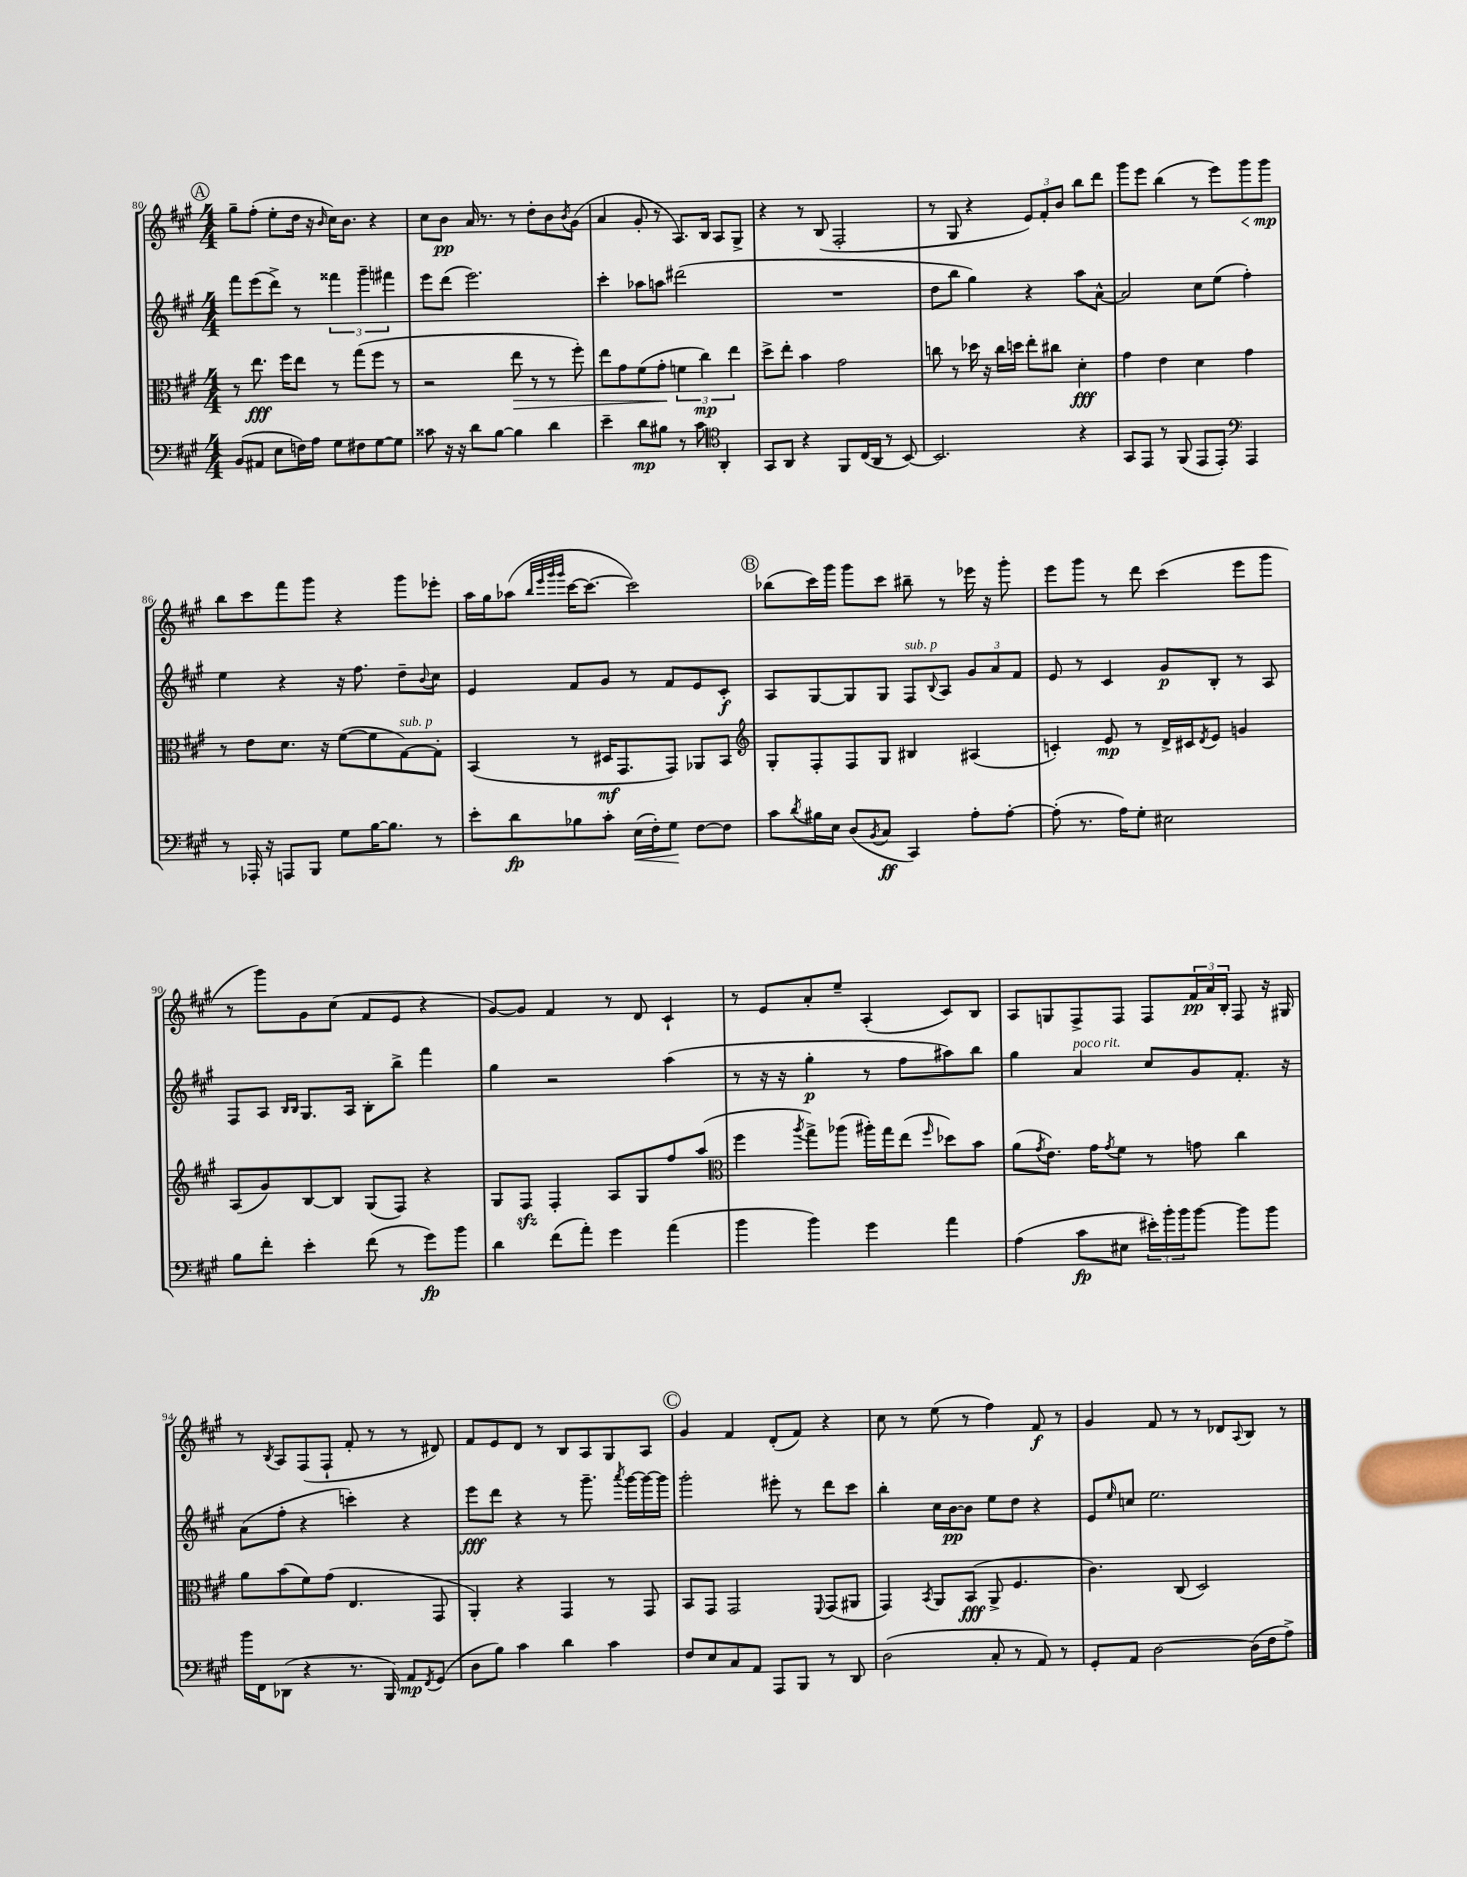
<<
\new StaffGroup <<
\new Staff = "s0" {
    \clef treble \key a \major \numericTimeSignature \time 4/4
    \mark \markup { \circle "A" } gis''8-- fis''8-.( e''8-. d''16 r16 \grace { b'16 } cis''16) b'8. r4 |
    cis''8 b'8\pp a'16 r8. r8 d''8-. b'8 \acciaccatura { b'8 } gis'8( |
    a'4 gis'8-. r8 a8.) b16 a8 gis8-> |
    r4 r8 b8( fis2-. |
    r8 gis8 r4 \tuplet 3/2 { e'8) fis'8-. b'8 } b''8 d'''8 |
    gis'''8 e'''8 b''4( r8 e'''8) gis'''8\< gis'''8\mp\! |
    b''8 cis'''8 fis'''8 gis'''8 r4 gis'''8 ees'''8-. |
    a''16 gis''16 aes''8( \grace { b''32 e'''32 gis'''32 gis'''32 } cis'''16~ cis'''8.~ cis'''2) |
    \mark \markup { \circle "B" } bes''8( cis'''16) gis'''16 gis'''8 cis'''8 bis''8-- r8 ees'''16 r16 gis'''8-. |
    e'''8 gis'''8 r8 d'''8 cis'''4( e'''8 gis'''8 |
    r8 gis'''8) gis'8 cis''8( fis'8 e'8 r4 |
    gis'8~) gis'8 fis'4 r8 d'8 cis'4-! |
    r8 e'8 a'8-. e''8-- a4-.( cis'8) b8 |
    a8 g8 fis8-> fis8 fis8 \tuplet 3/2 { fis'16\pp a'16 b16-. } fis8 r16 gis16 |
    r8 \acciaccatura { b8 } a8 fis8( fis8-! fis'8-. r8 r8 dis'8) |
    fis'8 e'8 d'8 r8 b8 a8 gis8 a8 |
    \mark \markup { \circle "C" } gis'4 fis'4 d'8-.( fis'8) r4 |
    cis''8 r8 e''8( r8 fis''4) fis'8\f r8 |
    gis'4 fis'8 r8 r8 des'8 \appoggiatura { a8 } b8 r8 \bar "|." |
}
\new Staff = "s1" {
    \clef treble \key a \major \numericTimeSignature \time 4/4
    \mark \markup { \circle "A" } fis'''8 e'''8( d'''8->) r8 \tuplet 3/2 { fisis'''4 gis'''4-- fis'''4 } |
    e'''8 d'''8( e'''2.) |
    cis'''4-. aes''8 a''8 dis'''2( |
    R1 |
    d''8 b''8 gis''4) r4 a''8 a'8~-^ |
    a'2 cis''8 e''8( fis''4-.) |
    e''4 r4 r16 fis''8. d''8-- \appoggiatura { b'8 } cis''8 |
    e'4 fis'8 gis'8 r8 fis'8 e'8 cis'8-.\f |
    \mark \markup { \circle "B" } a8 gis8~ gis8 gis8 fis8^\markup { \italic "sub. p" } \appoggiatura { b8 } a8 \tuplet 3/2 { gis'8 a'8 fis'8 } |
    e'8 r8 cis'4 gis'8\p b8-. r8 a8 |
    fis8 a8 \grace { b16 b16 } gis8. a16 b8-. b''8-> fis'''4 |
    gis''4 r2 a''4( |
    r8 r16 r16 gis''4-.\p r8 fis''8 ais''8) b''8 |
    gis''4 a'4^\markup { \italic "poco rit." } cis''8 gis'8 fis'8.-. r16 |
    a'8( fis''8-. r4 c'''4-.) r4 |
    e'''8\fff d'''8 r4 r8 gis'''8.-- \acciaccatura { a'''8 } gis'''16~ gis'''16~ gis'''16 |
    \mark \markup { \circle "C" } gis'''2-. eis'''8-. r8 d'''8 cis'''8 |
    b''4-. cis''16 b'16~\pp b'8 e''8 d''8 r4 |
    e'8 \grace { e''16 } c''8 e''2. \bar "|." |
}
\new Staff = "s2" {
    \clef alto \key a \major \numericTimeSignature \time 4/4
    \mark \markup { \circle "A" } r8 e''8.\fff fis''16 e''8 r8 gis''8( fis''8 r8 |
    r2 e''8\> r8 r8 fis''8-.) |
    e''8 gis'8 fis'8( gis'8-.\! \tuplet 3/2 { f'4 cis''4\mp) e''4 } |
    d''8-> e''8-. b'4 gis'2 |
    c''8 r8 des''16 r16 c''16 d''16 e''8-. cis''8 d'4-.\fff |
    gis'4 e'4 d'4 gis'4 |
    r8 e'8 d'8. r16 fis'8~( fis'8 gis8~^\markup { \italic "sub. p" }) gis8-. |
    b,4( r8 dis16\mf gis,8. gis,8) aes,8 b,8 |
    \mark \markup { \circle "B" } \clef treble gis8-. fis8-. fis8 gis8 bis4 ais4( |
    c'4-.) e'8\mp r8 d'16-> cis'16 \acciaccatura { d'8 } e'8 g'4 |
    a8( gis'8) b8~ b8 gis8( fis8) r4 |
    gis8 fis8\sfz fis4-. a8 gis8 fis''8 a''8( |
    \clef alto fis''4 \acciaccatura { a''8 } gis''8->) aes''8( ais''16-.) gis''16 e''8( \grace { fis''16 } des''8) b'8 |
    a'8( \acciaccatura { gis'8 } e'8.) gis'16 \acciaccatura { gis'8 } fis'8 r8 g'8 cis''4 |
    a'8 b'8( fis'8) gis'8( e4. gis,8 |
    a,4-.) r4 gis,4 r8 gis,8 |
    \mark \markup { \circle "C" } b,8 gis,8 gis,2 \appoggiatura { fis,8 } gis,8( ais,8 |
    gis,4) \acciaccatura { b,8 } a,8 b,8\fff( a,8-> fis4. |
    cis'4.) cis8( d2) \bar "|." |
}
\new Staff = "s3" {
    \clef bass \key a \major \numericTimeSignature \time 4/4
    \mark \markup { \circle "A" } b,8( ais,8 e8 f16) a16 gis8 fis8 gis8~ gis8 |
    cisis'8 r16 r16 d'8 b8~ b4 d'4 |
    e'4-- d'8\mp bis8 r8 cis'8 \clef tenor a,4-. |
    gis,8 a,8 r4 fis,8 cis16( a,16 r8 b,8~) |
    b,2. r4 |
    gis,8 e,8 r8 fis,8( e,8 e,8-.) \clef bass a,,4 |
    r8 aes,,16-. r16 a,,8 b,,8 gis8 b16~ b8. r8 |
    e'8-. d'8\fp bes8 cis'8-. e16\<( fis16-.) gis8\! fis8~ fis8 |
    \mark \markup { \circle "B" } cis'8 \acciaccatura { d'8 } bis16 e16 d8( \acciaccatura { b,8 } cis8\ff cis,4) a8-. a8~-. |
    a8-.( r8. a16) gis8-. eis2 |
    b8 fis'8-. e'4-. fis'8( r8 gis'8\fp) b'8 |
    d'4 fis'8( a'8-.) gis'4 a'4( |
    b'4 b'4) gis'4 a'4 |
    a4( cis'8\fp eis8 \tuplet 3/2 { eis'16-.) b'16-. b'16 } b'8~ b'8 b'8 |
    b'16 fis,16 des,8( r4 r8. b,,16) a,8\mp \acciaccatura { fis,8 } gis,8( |
    d8 b8) cis'4 d'4 cis'4 |
    \mark \markup { \circle "C" } fis8 e8 cis8 a,8 a,,8 b,,8 r8 d,8 |
    d2( cis8-. r8 a,8) r8 |
    gis,8-. a,8 d2~ d16( fis16 a8->) \bar "|." |
}
>>
>>
\layout { \context { \Score currentBarNumber = #80 } }
